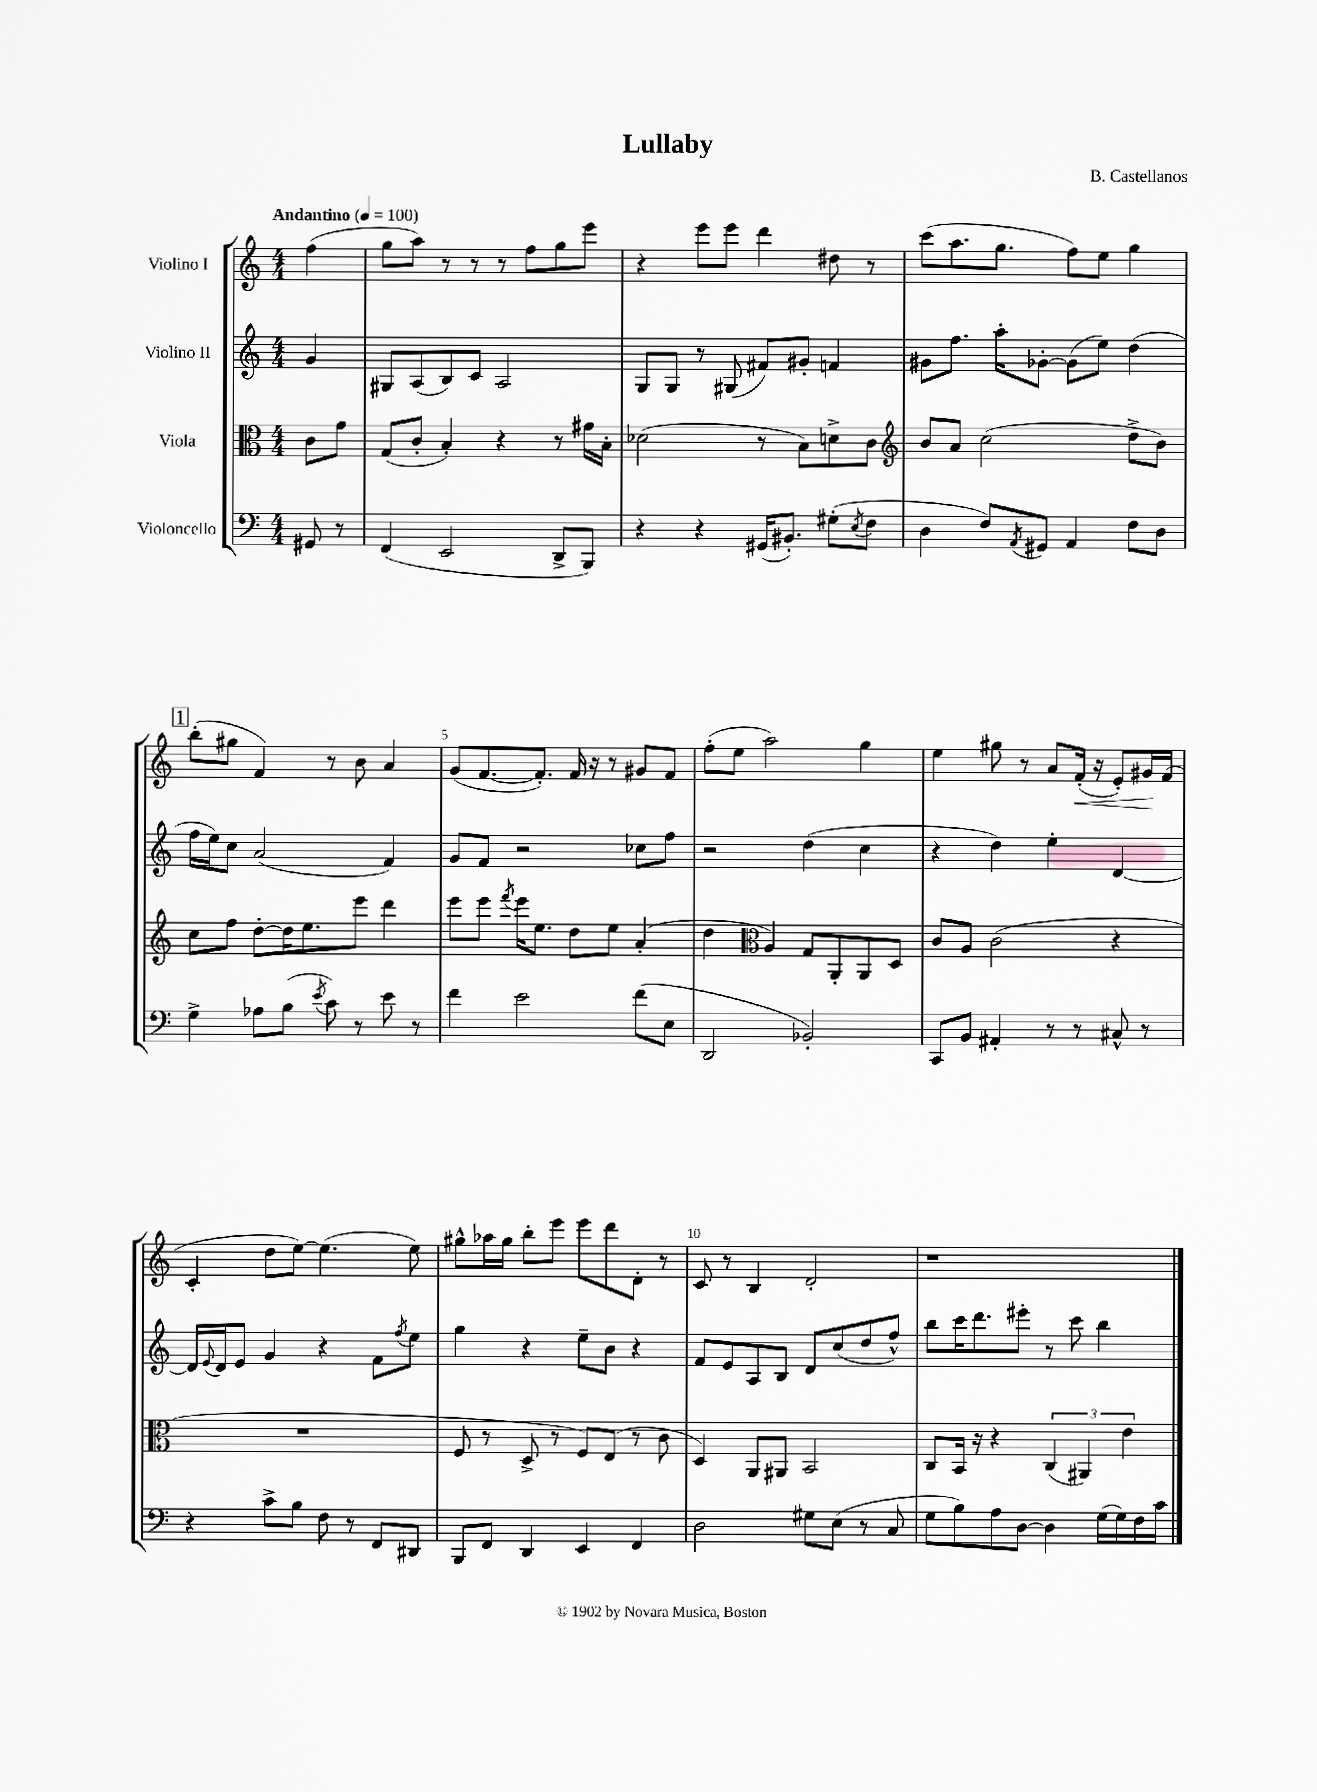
\header { title = "Lullaby" composer = "B. Castellanos" }
<<
\new StaffGroup <<
\new Staff = "s0" \with { instrumentName = "Violino I" } {
    \clef treble \key c \major \numericTimeSignature \time 4/4 \partial 4 \tempo "Andantino" 4 = 100
    f''4( |
    g''8 a''8) r8 r8 r8 f''8 g''8 e'''8 |
    r4 e'''8 e'''8 d'''4 dis''8 r8 |
    c'''8( a''8. g''8. f''8) e''8 g''4 |
    \mark \markup { \box "1" } b''8-.( gis''8 f'4) r8 b'8 a'4 |
    g'8( f'8.~ f'8.-.) f'16 r16 r8 gis'8 f'8 |
    f''8-.( e''8 a''2) g''4 |
    e''4 gis''8 r8 a'8 f'16-.\<( r16 e'8-.) gis'16\! f'16( |
    c'4-. d''8 e''8~) e''4.( e''8) |
    gis''8-^ aes''16 gis''16 b''8-. e'''8 e'''8 d'''8 d'8-. r8 |
    c'8 r8 b4 d'2-. |
    r1 \bar "|." |
}
\new Staff = "s1" \with { instrumentName = "Violino II" } {
    \clef treble \key c \major \numericTimeSignature \time 4/4 \partial 4
    g'4 |
    gis8 a8( b8) c'8 a2 |
    g8 g8 r8 gis8( fis'8) gis'8-. f'4 |
    gis'8 f''8. a''16-. ges'8~-. ges'8( e''8) d''4( |
    \mark \markup { \box "1" } f''16 e''16) c''8 a'2( f'4) |
    g'8 f'8 r2 ces''8 f''8 |
    r2 d''4( c''4 |
    r4 d''4) e''4-. d'4~ |
    d'16 \appoggiatura { e'8 } d'16 e'8 g'4 r4 f'8 \acciaccatura { f''8 } e''8 |
    g''4 r4 e''8-- b'8 r4 |
    f'8 e'8 a8 b8 d'8 c''8( d''8 f''8-^) |
    b''8 c'''16 d'''8. eis'''8-. r8 c'''8 b''4 \bar "|." |
}
\new Staff = "s2" \with { instrumentName = "Viola" } {
    \clef alto \key c \major \numericTimeSignature \time 4/4 \partial 4
    c'8 g'8 |
    g8( c'8-. b4-.) r4 r8 gis'16 b16-. |
    des'2( r8 b8) d'8-> c'8 |
    \clef treble b'8 a'8 c''2( d''8-> b'8) |
    \mark \markup { \box "1" } c''8 f''8 d''8~-. d''16 e''8. e'''8 d'''4 |
    e'''8 e'''8 \acciaccatura { f'''8 } e'''16 e''8. d''8 e''8 a'4-.( |
    d''4 \clef alto a4) g8 a,8-. a,8 d8 |
    c'8 a8 c'2( r4 |
    R1 |
    f8 r8 d8-> r8 f8) e8( r8 c'8 |
    d4) a,8 ais,8 b,2 |
    c8 b,16 r16 r4 \tuplet 3/2 { c4( ais,4) e'4 } \bar "|." |
}
\new Staff = "s3" \with { instrumentName = "Violoncello" } {
    \clef bass \key c \major \numericTimeSignature \time 4/4 \partial 4
    gis,8 r8 |
    f,4( e,2 d,8-> b,,8) |
    r4 r4 gis,16( bis,8.-.) gis8-.( \acciaccatura { e8 } f8 |
    d4 f8) \acciaccatura { a,8 } gis,8 a,4 f8 d8 |
    \mark \markup { \box "1" } g4-> aes8 b8( \acciaccatura { e'8 } c'8) r8 e'8 r8 |
    f'4 e'2 f'8( e8 |
    d,2 bes,2-.) |
    c,8 b,8 ais,4-. r8 r8 cis8-^ r8 |
    r4 c'8-> b8 f8 r8 f,8 dis,8 |
    b,,8 f,8 d,4 e,4 f,4 |
    d2 gis8 e8( r8 c8 |
    g8 b8) a8 d8~ d4 g16( g16) f16 c'16 \bar "|." |
}
>>
>>
\layout { \context { \Score \override BarNumber.break-visibility = ##(#f #t #t) barNumberVisibility = #(every-nth-bar-number-visible 5) } }
